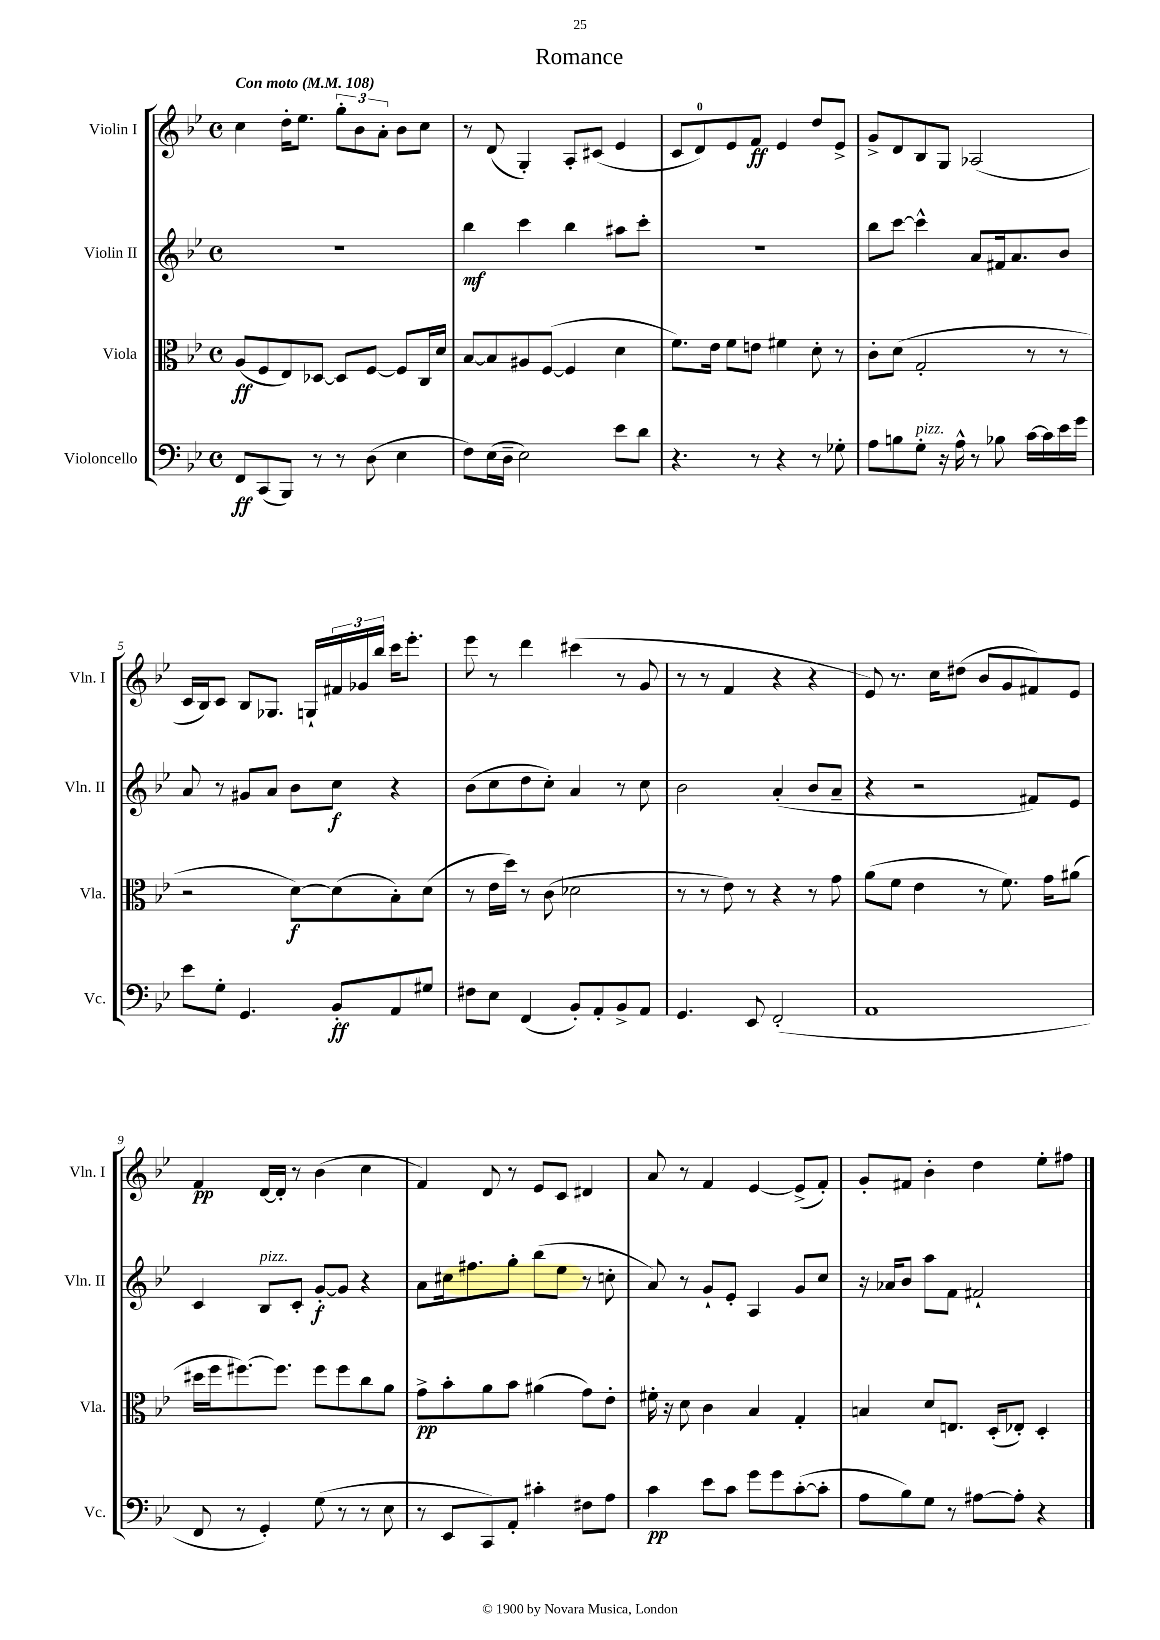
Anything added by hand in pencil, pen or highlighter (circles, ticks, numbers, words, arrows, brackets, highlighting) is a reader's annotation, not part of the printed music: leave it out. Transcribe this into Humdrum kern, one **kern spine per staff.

**kern	**kern	**kern	**kern
*staff4	*staff3	*staff2	*staff1
*clefF4	*clefC3	*clefG2	*clefG2
*k[b-e-]	*k[b-e-]	*k[b-e-]	*k[b-e-]
*M4/4	*M4/4	*M4/4	*M4/4
*met(c)	*met(c)	*met(c)	*met(c)
*MM108	*MM108	*MM108	*MM108
8FF/L	(8A/L	1r	4cc\
(8CC/	8F/	.	.
8BBB-/J)	8E-/)	.	16dd'\LK
.	.	.	8.ee-\J
8r	[8D-/J	.	.
8r	8D-/]L	.	12gg'\L
.	.	.	12b-\
(8D\	[8F/J	.	.
.	.	.	12a'\J
4E-\	8F/]L	.	8b-\L
.	16C/L	.	8cc\J
.	16d/JJ	.	.
=	=	=	=
8F\L)	[8B-/L	4bb-\	8r
(16E-\L	8B-/]	.	(8d/
16D~\JJ	.	.	.
2E-\)	8A#/	4ccc\	4G'/)
.	([8F/J	.	.
.	4F/]	4bb-\	8A'/L
.	.	.	(8c#/J
8e-\L	4d\	8aa#\L	4e-/
8d\J	.	8ccc'\J	.
=	=	=	=
4.r	8.f\L)	1r	8c/L
.	.	.	8d/)
.	16e-\Jk	.	.
.	8f\L	.	8e-/
8r	8e\J	.	8f/J
4r	4f#\	.	4e-/
8r	8d'\	.	8dd/L
8G-'\	8r	.	8e-^/J
=	=	=	=
8A\L	8c'\L	8bb-\L	8g^/L
8B\	(8d\J	[8ccc\J	8d/
8G'\J	2G'/	4ccc^^\]	8B-/
16r	.	.	8G/J
16A^^\	.	.	.
8r	.	8a/L	(2A-/
8B-\	.	16f#/k	.
.	.	8.a/	.
[16c\LL	8r	.	.
16c\]	.	.	.
16e-\	8r	8b-/J	.
16g\JJ	.	.	.
=	=	=	=
8e-\L	2r	8a/	16c/LL
.	.	.	16B-/J)
8G'\J	.	8r	8c/J
4.GG/	.	8g#/L	8B-/L
.	.	8a/J	8.G-/J
.	[8d\L)	8b-\L	.
.	.	.	16G`/LL
8BB-'/L	(8d\]	8cc\J	24f#/
.	.	.	24g-/
.	.	.	24bb-/JJ
8AA/	8B-'\)	4r	16ccc\LK
.	.	.	8.eee-'\J
8G#/J	(8d\J	.	.
=	=	=	=
8F#\L	8r	(8b-\L	8eee-\
8E-\J	16e-\LL	8cc\	8r
.	16dd\JJ)	.	.
(4FF/	8r	8dd\	4ddd\
.	(8c\	8cc'\J)	.
8BB-'/L)	2d-\	4a/	(4ccc#\
8AA'/	.	.	.
8BB-^/	.	8r	8r
8AA/J	.	8cc\	8g/
=	=	=	=
4.GG/	8r	2b-\	8r
.	8r	.	8r
.	8e-\)	.	4f/
8EE-/	8r	.	.
(2FF'/	4r	(4a'/	4r
.	8r	8b-/L	4r
.	8g\	8a~/J	.
=	=	=	=
1AA	(8a\L	4r	8e-/)
.	8f\J	.	8.r
.	4e-\	2r	.
.	.	.	16cc\LK
.	.	.	(8dd#\J
.	8r	.	8b-/L
.	8.f\)	.	8g/
.	.	8f#/L)	8f#/)
.	16g\LK	.	.
.	(8a#\J	8e-/J	8e-/J
=	=	=	=
8FF/	16dd#\LL	4c/	4f/
.	16ff\J	.	.
8r	[8.ff#\)	.	.
4GG'/)	.	8B-/L	[16d/LL
.	8.ff#\]J	.	16d'/]JJ
.	.	8c'/J	8r
(8G\	8ff#\L	[8g'/L	(4b-\
8r	8ff#\	8g/]J	.
8r	8cc\	4r	4cc\
8E-\	8a\J	.	.
=	=	=	=
8r	8g^\L	8a\L	4f/)
8EE-/L	8b-'\	16cc#\k	.
.	.	8.ff#\	.
8CC/)	8a\	.	8d/
8AA'/J	8b-\J	8gg'\J	8r
4c#'\	(4a#\	(8bb-\L	8e-/L
.	.	8ee-\J	8c/J
8F#\L	8g\L)	8r	4d#/
8A\J	8e-'\J	8cc'\	.
=	=	=	=
4c\	16f#'\	8a/)	8a/
.	16r	.	.
.	8d\	8r	8r
8e-\L	4c\	8g`/L	4f/
8c\J	.	8e-'/J	.
8g\L	4B-/	4A/	[4e-/
8g\	.	.	.
([8c'\	4G'/	8g/L	(8e-^/]L
8c'\]J	.	8cc/J	8f'/J)
=	=	=	=
8A\L	4B/	16r	8g'/L
.	.	16a-/LK	.
8B-\)	.	8b-/J	8f#/J
8G\J	8d/L	8aa\L	4b-'\
8r	8.E/J	8f\J	.
[8A#\L	.	2f#`/	4dd\
.	(16D'/LK	.	.
8A#'\]J	8E-'/J)	.	.
4r	4D'/	.	8ee-'\L
.	.	.	8ff#\J
==	==	==	==
*-	*-	*-	*-
